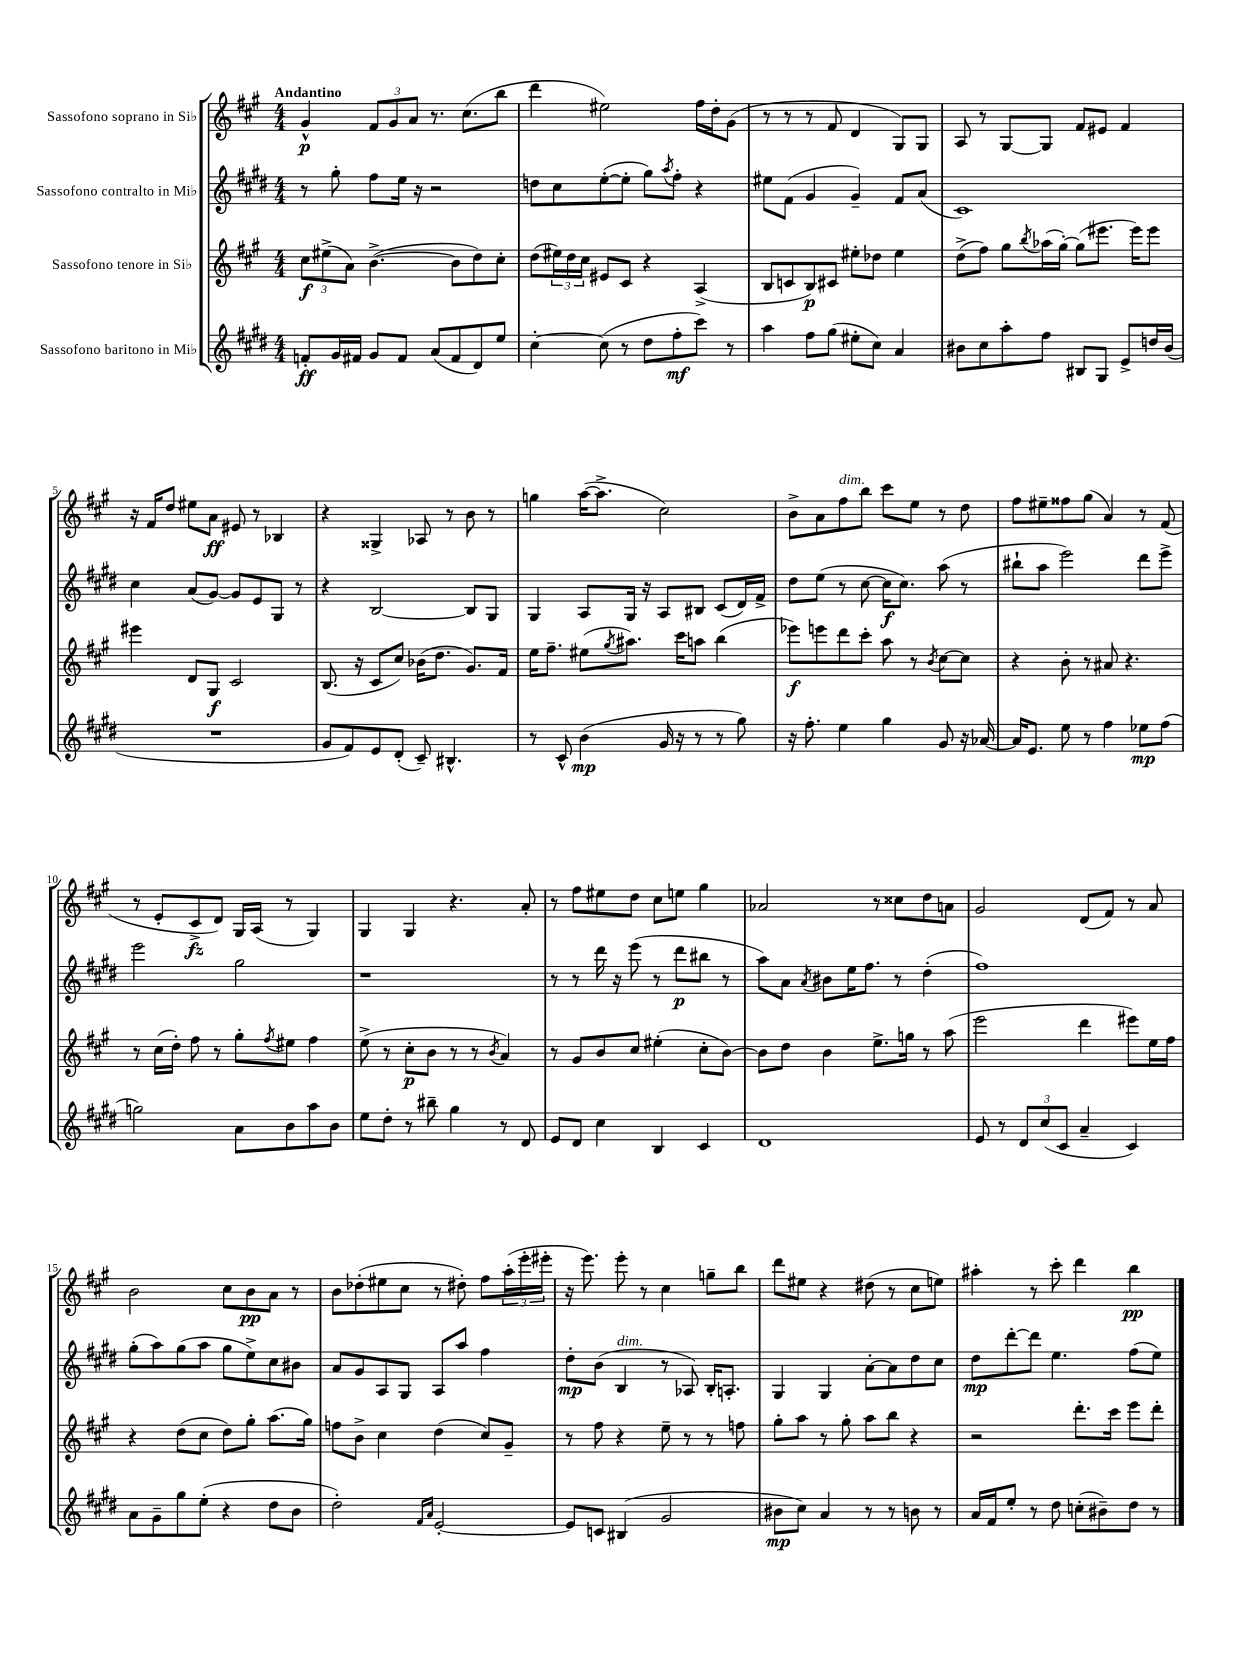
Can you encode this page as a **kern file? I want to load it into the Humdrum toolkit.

**kern	**kern	**kern	**kern
*staff4	*staff3	*staff2	*staff1
*clefG2	*clefG2	*clefG2	*clefG2
*k[f#c#g#d#]	*k[f#c#g#]	*k[f#c#g#d#]	*k[f#c#g#]
*M4/4	*M4/4	*M4/4	*M4/4
8f'/L	12cc#\L	8r	4g#^^/
.	(12ee#^\	.	.
16g#/L	.	8gg#'\	.
.	12a\J)	.	.
16f#/JJ	.	.	.
8g#/L	([4.b^\	8ff#\L	12f#/L
.	.	.	12g#/
8f#/J	.	16ee\Jk	.
.	.	.	12a/J
.	.	16r	.
(8a/L	.	2r	8.r
8f#/	8b\]L	.	.
.	.	.	(8.cc#\L
8d#/)	8dd\)	.	.
8ee/J	8cc#'\J	.	8bb\J
=	=	=	=
[4cc#'\	(8dd\L	8dd\L	4ddd\
.	24ee#\L)	8cc#\	.
.	24dd\	.	.
.	24cc#\JJ	.	.
(8cc#\]	8e#/L	([8ee'\	2ee#\)
8r	8c#/J	8ee'\]J	.
8dd#\L	4r	8gg#\L)	.
.	.	8qaa/	.
8ff#'\	.	8ff#'\J	.
8ccc#\J)	(4A^/	4r	16ff#\LL
.	.	.	16dd'\J
8r	.	.	(8g#\J
=	=	=	=
4aa\	8B/L	8ee#\L	8r
.	8c/	(8f#\J	8r
8ff#\L	8B/)	4g#/	8r
(8gg#\J	8c#/J	.	8f#/
8ee#'\L	8ee#'\L	4g#~/)	4d/
8cc#\J)	8dd-\J	.	.
4a/	4ee#\	8f#/L	8G#/L)
.	.	(8a/J	8G#/J
=	=	=	=
8b#\L	(8dd^\L	1c#)	8A/
8cc#\	8ff#\J)	.	8r
8aa'\	8gg#\L	.	[8G#/L
.	8qbb/	.	.
8ff#\J	(16aa-\L	.	8G#/]J
.	[16gg#'\JJ)	.	.
8B#/L	(8gg#\]L	.	8f#/L
8G#/J	8.eee#\J	.	8e#/J
8e^/L	.	.	4f#/
.	16eee#\LK)	.	.
16dd/L	8eee#\J	.	.
(16b#/JJ	.	.	.
=	=	=	=
1r	4eee#\	4cc#\	16r
.	.	.	16f#/LK
.	.	.	8dd/J
.	8d/L	(8a/L	8ee#\L
.	8G#/J	[8g#/J)	8a\J
.	2c#/	8g#/]L	8e#/
.	.	8e/	8r
.	.	8G#/J	4B-/
.	.	8r	.
=	=	=	=
8g#/L	(8.B/	4r	4r
8f#/)	.	.	.
.	16r	.	.
8e/	8c#/L	[2B/	4G##^/
(8d#'/J	8cc#/J)	.	.
8c#~/)	(16b-\LK	.	8A-/
.	8.dd\J	.	.
4.B#^^/	.	.	8r
.	8.g#/L)	8B/]L	8b\
.	.	8G#/J	8r
.	16f#/Jk	.	.
=	=	=	=
8r	16ee\LK	4G#/	4gg\
.	8.ff#~\J	.	.
8c#^^/	.	.	.
(4b\	(8ee#\L	8A/L	([16aa\LK
.	.	.	8.aa^\]J
.	8qgg#/	.	.
.	8.aa#\J)	16G#/Jk	.
.	.	16r	.
16g#/	.	8A/L	2cc#\)
16r	16ccc#\LK	.	.
8r	8aa\J	8B#/J	.
8r	(4bb\	(8c#/L	.
8gg#\)	.	16d#/L)	.
.	.	16f#^/JJ	.
=	=	=	=
16r	8eee-\L)	8dd#\L	8b^\L
8.ff#'\	.	.	.
.	8eee\	(8ee\J	8a\
4ee\	8ddd\	8r	8ff#\
.	8ccc#'\J	[8cc#\	8bb\J
4gg#\	8aa\	16cc#\]LK	8ccc#\L
.	.	8.cc#\J)	.
.	8r	.	8ee\J
.	8qb/	.	.
8g#/	[8cc#\L	(8aa\	8r
16r	8cc#\]J	8r	8dd\
[16a-/	.	.	.
=	=	=	=
16a-/]LK	4r	8bb#`\L	8ff#\L
8.e/J	.	.	.
.	.	8aa\J	8ee#~\
8ee\	8b'\	2eee\)	8ff##\
8r	8r	.	(8gg#\J
4ff#\	8a#/	.	4a/)
.	4.r	.	.
8ee-\L	.	8ddd#\L	8r
(8ff#\J	.	8eee^\J	(8f#/
=	=	=	=
2gg\)	8r	2eee\	8r
.	(16cc#\LL	.	8e'/L
.	16dd'\JJ)	.	.
.	8ff#\	.	8c#^/
.	8r	.	8d/J)
8a\L	8gg#'\L	2gg#\	16G#/LL
.	.	.	(16A/JJ
.	8qff#/	.	.
8b\	8ee#\J	.	8r
8aa\	4ff#\	.	4G#/)
8b\J	.	.	.
=	=	=	=
8ee\L	(8ee^\	1r	4G#/
8dd#'\J	8r	.	.
8r	8cc#'\L	.	4G#/
8bb#~\	8b\J	.	.
4gg#\	8r	.	4.r
.	8r	.	.
.	8qb/	.	.
8r	4a/)	.	.
8d#/	.	.	8a'/
=	=	=	=
8e/L	8r	8r	8r
8d#/J	8g#/L	8r	8ff#\L
4cc#\	8b/	16ddd#\	8ee#\
.	.	16r	.
.	8cc#/J	(8eee\	8dd\J
4B/	(4ee#'\	8r	8cc#\L
.	.	8ddd#\L	8ee\J
4c#/	8cc#'\L	8bb#\J	4gg#\
.	[8b\J)	8r	.
=	=	=	=
1d#	8b\]L	8aa\L)	2a-/
.	8dd\J	8a\J	.
.	.	8qa/	.
.	4b\	8b#\L	.
.	.	16ee\K	.
.	.	8.ff#\J	.
.	8.ee^\L	.	8r
.	.	8r	8cc##\L
.	16gg\Jk	.	.
.	8r	(4dd#'\	8dd\
.	(8aa\	.	8a\J
=	=	=	=
8e/	2eee\	1ff#)	2g#/
8r	.	.	.
12d#/L	.	.	.
(12cc#/	.	.	.
12c#/J	.	.	.
4a~/	4ddd\	.	(8d/L
.	.	.	8f#/J)
4c#/)	8eee#\L)	.	8r
.	16ee\L	.	8a/
.	16ff#\JJ	.	.
=	=	=	=
8a\L	4r	(8gg#'\L	2b\
8g#~\	.	8aa\)	.
8gg#\	(8dd\L	(8gg#\	.
(8ee'\J	8cc#\J	8aa\J	.
4r	8dd\L)	8gg#\L	8cc#\L
.	8gg#'\J	8ee^\)	8b\
8dd#\L	(8.aa\L	8cc#\	8a\J
8b\J	.	8b#\J	8r
.	16gg#\Jk)	.	.
=	=	=	=
2dd#'\)	8ff\L	8a/L	8b\L
.	8b^\J	8g#/	(8dd-'\
.	4cc#\	8A/	8ee#\
.	.	8G#/J	8cc#\J
16qqf#/LL	.	.	.
16qqa/JJ	.	.	.
[2e'/	(4dd\	8A/L	8r
.	.	8aa/J	8dd#'\)
.	8cc#/L)	4ff#\	8ff#\L
.	8g#~/J	.	(24aa'\L
.	.	.	24eee'\
.	.	.	24eee#'\JJ
=	=	=	=
8e/]L	8r	8dd#'\L	16r
.	.	.	8.eee\)
8c/J	8ff#\	(8b\J	.
(4B#/	4r	4B/	8eee'\
.	.	.	8r
2g#/	8ee~\	8r	4cc#\
.	8r	8A-/)	.
.	8r	16B'/LK	8gg~\L
.	.	8.A'/J	.
.	8ff\	.	8bb\J
=	=	=	=
8b#\L	8gg#'\L	4G#/	8ddd\L
8cc#\J)	8aa\J	.	8ee#\J
4a/	8r	4G#/	4r
.	8gg#'\	.	.
8r	8aa\L	[8a'\L	(8dd#\
8r	8bb\J	8a\]	8r
8b\	4r	8dd#\	8cc#\L
8r	.	8cc#\J	8ee\J)
=	=	=	=
16a/LL	2r	8dd#\L	4aa#'\
16f#/J	.	.	.
8ee'/J	.	[8ddd#'\	.
8r	.	8ddd#\]J	8r
8dd#\	.	4.ee\	8ccc#'\
(8cc'\L	8.ddd'\L	.	4ddd\
8b#~\)	.	.	.
.	16ccc#\Jk	.	.
8dd#\J	8eee\L	(8ff#\L	4bb\
8r	8ddd'\J	8ee\J)	.
==	==	==	==
*-	*-	*-	*-
